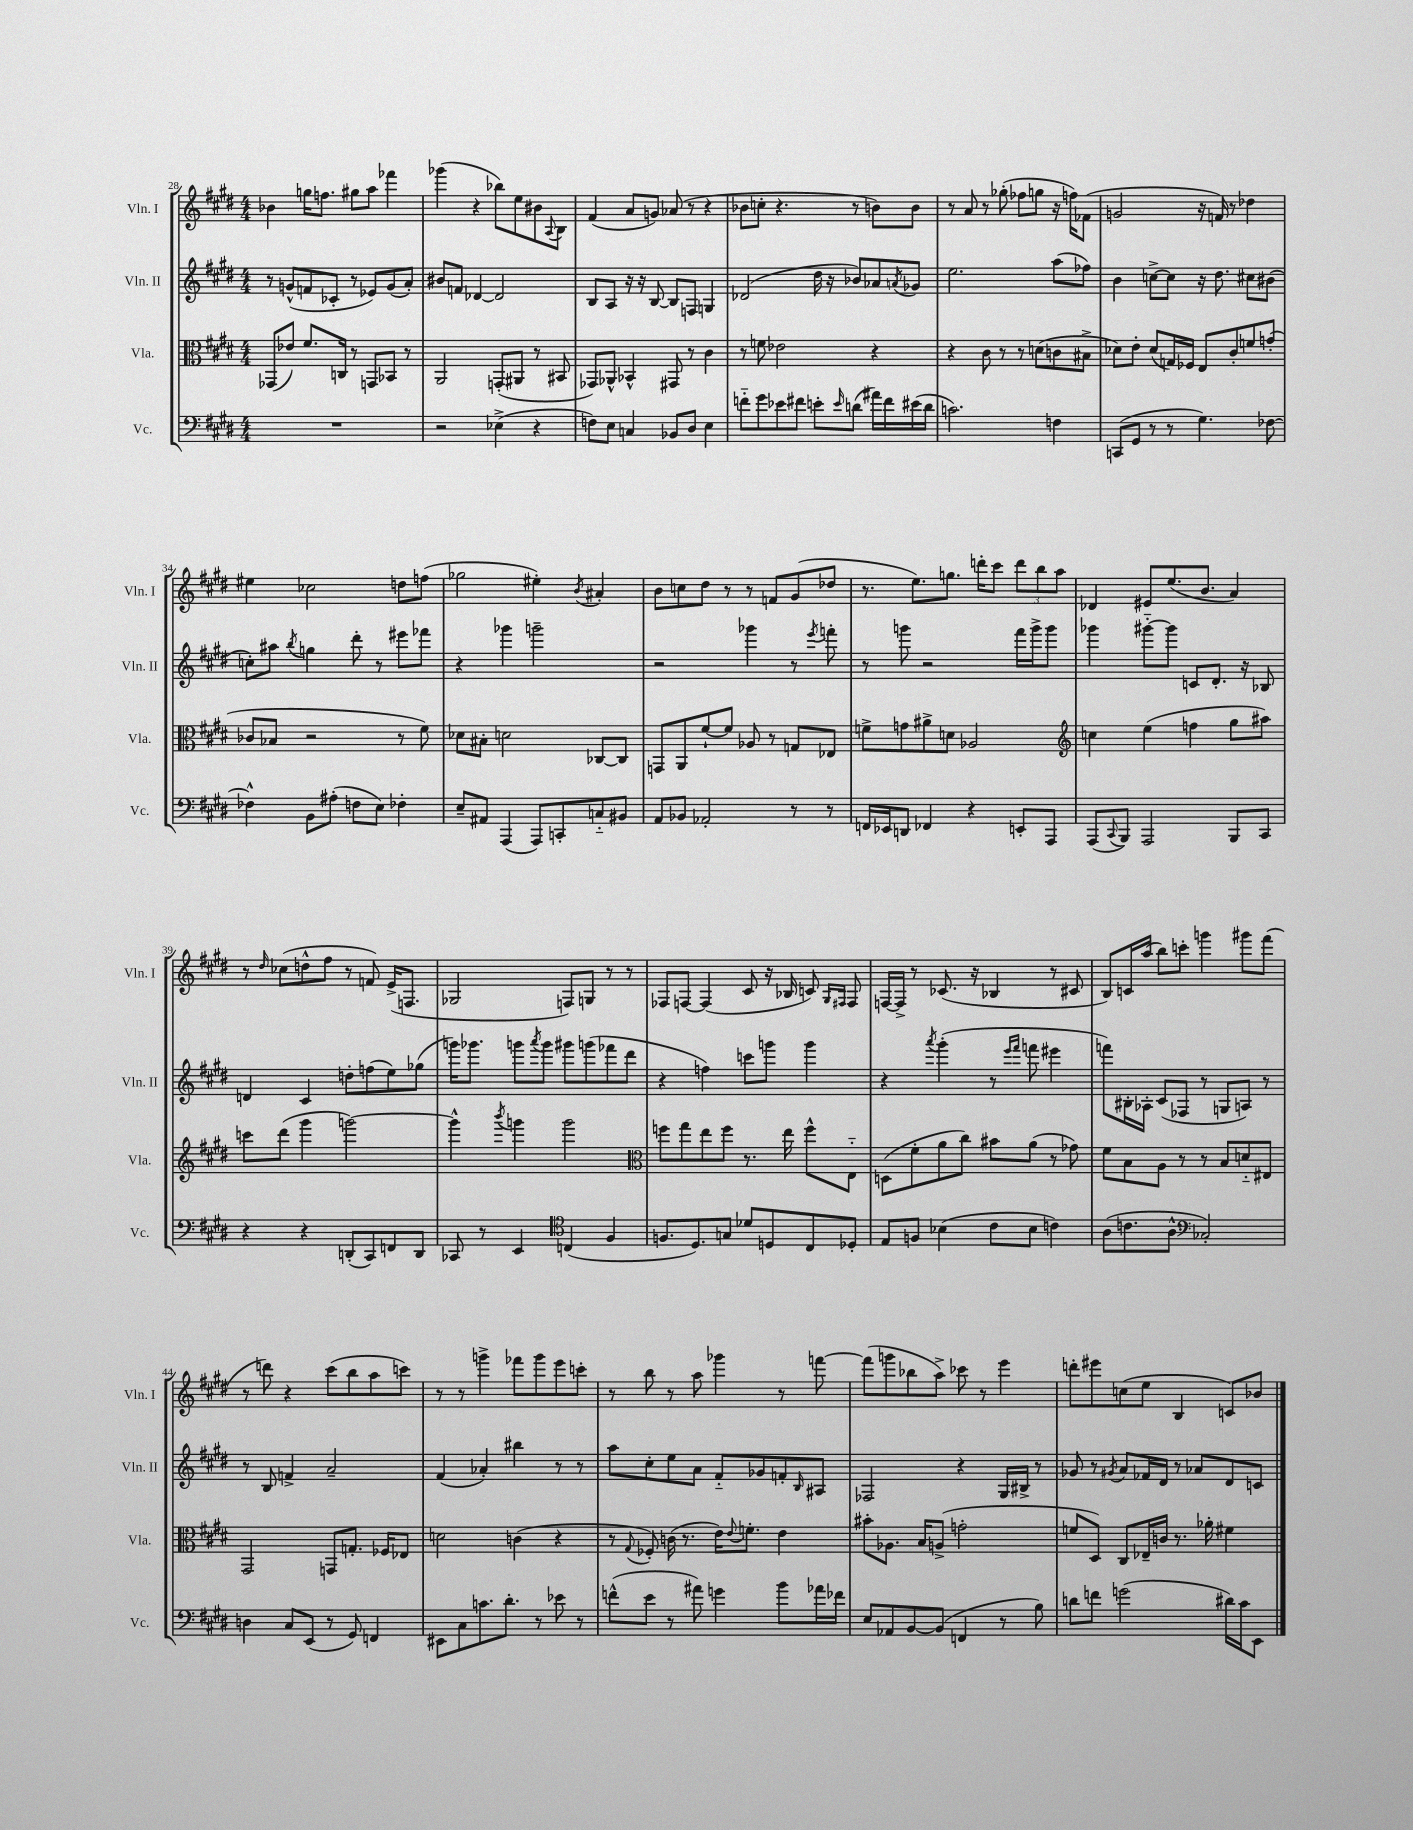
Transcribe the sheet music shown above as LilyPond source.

<<
\new StaffGroup <<
\new Staff = "s0" \with { instrumentName = "Vln. I" shortInstrumentName = "Vln. I" } {
    \clef treble \key e \major \numericTimeSignature \time 4/4
    bes'4 g''16 f''8. gis''8 a''8 fes'''4 |
    ges'''4( r4 bes''8) e''8 bis'8 \appoggiatura { a8 } b8 |
    fis'4( a'8 g'8) aes'8( r8 r4 |
    bes'8 c''8-. r4. r8 b'8) b'8 |
    r8 a'8 r8 ges''8-.( fes''8 g''8 r16 f''16) fes'8( |
    g'2 r16 f'16) r8 des''4 |
    eis''4 ces''2 d''8 f''8( |
    ges''2 eis''4-.) \acciaccatura { b'8 } ais'4-. |
    b'8 c''8 dis''8 r8 r8 f'8 gis'8( des''8 |
    r8. e''8.) g''8. d'''16-. cis'''8 \tuplet 3/2 { d'''8 b''8 a''8 } |
    des'4 eis'8 e''8.( b'8. a'4) |
    r8 \grace { dis''16 } ces''8( d''8-^ fis''8 r8 f'8) e'16->( f8. |
    ges2 f8) g8 r8 r8 |
    fes8 f8~ f4( cis'8 r16 bes16 c'8) \grace { gis16 fis16 } fis8 |
    f16~ f16-> r8 ces'8.( r16 bes4 r8 cis'8 |
    b8) c'16 a''16( b''8) c'''8-. g'''4 gis'''8 fis'''8( |
    r8 d'''8) r4 cis'''8( b''8 a''8 c'''8) |
    r8 r8 g'''4-> fes'''8 g'''8 e'''8 c'''8-. |
    r8 b''8 r8 a''8 ges'''4 r8 f'''8~ |
    f'''8( g'''8 bes''8 a''8->) ces'''8 r8 e'''4 |
    d'''8-. eis'''8 c''8( e''8 b4 c'8) bes'8 \bar "|." |
}
\new Staff = "s1" \with { instrumentName = "Vln. II" shortInstrumentName = "Vln. II" } {
    \clef treble \key e \major \numericTimeSignature \time 4/4
    r8 g'8-^( f'8 ces'8-. r8 ees'8) g'8( a'8-.) |
    bis'8 f'8 des'4~ des'2 |
    b8 a8 r16 r16 b8~ b8 f8 g4 |
    des'2( dis''16 r16 bes'8) aes'8 \acciaccatura { a'8 } ges'8 |
    e''2. a''8( fes''8) |
    b'4 c''8~-> c''8 r16 dis''8. cis''8 bis'8( |
    c''8-.) ais''8 \acciaccatura { b''8 } g''4 dis'''8-. r8 eis'''8 fes'''8 |
    r4 ges'''4 g'''2-- |
    r2 ges'''4 r8 \acciaccatura { e'''8 } f'''8-. |
    r8 g'''8 r2 fis'''16 g'''16-> g'''8 |
    ges'''4 gis'''8~-_ gis'''8 c'8 dis'8.-. r16 bes8 |
    d'4 cis'4 d''8-. f''8( e''8) ges''8( |
    g'''16) ges'''8. g'''8 \acciaccatura { a'''8 } g'''8 gis'''8 g'''8( fes'''8 dis'''8 |
    r4 f''4) c'''8 g'''8 g'''4 |
    r4 \acciaccatura { a'''8 } gis'''4-.( r8 \grace { e'''16 fis'''16 } f'''8 eis'''4 |
    f'''8) bis16-. aes16-. cis'8( fes8 r8 g8 a8) r8 |
    r8 b8 f'4-> a'2-- |
    fis'4( aes'4-.) bis''4 r8 r8 |
    a''8 cis''8-. e''8 a'8 fis'8-_ ges'8 f'8-. \grace { b16 } ais8 |
    fes2 r4 gis16 bis16-> r8 |
    ges'8 r8 \acciaccatura { gis'8 } a'8 fes'16 dis'16 r8 aes'8 dis'8 c'8 \bar "|." |
}
\new Staff = "s2" \with { instrumentName = "Vla." shortInstrumentName = "Vla." } {
    \clef alto \key e \major \numericTimeSignature \time 4/4
    ges,8( ees'8) fis'8. c16 r8 g,8 bes,8 r8 |
    a,2 g,8-.( ais,8 r8 bis,8 |
    ges,8) aes,8-^ bes,4-^ gis,8 r8 cis'4 |
    r8 f'8 ees'2 r4 |
    r4 cis'8 r8 r8 d'8( c'8 bis8-> |
    des'8) e'8-. des'8( g16) fes16 e8 cis'8-. f'8 g'8-.( |
    ces'8 bes8 r2 r8 fis'8) |
    des'8 bis8-. d'2 ces8~ ces8 |
    g,8 a,8 fis'8~-! fis'8 aes8 r8 g8 ees8 |
    f'8-> g'8 ais'8-> d'8 aes2 |
    \clef treble c''4 e''4( f''4 gis''8 ais''8) |
    c'''8 dis'''8( gis'''4 g'''2~) |
    g'''4-^ \acciaccatura { b'''8 } g'''4 g'''2 |
    \clef alto f''8 gis''8 e''8 f''8 r8. e''16 f''8-^ e8-_ |
    d8( fis'8-. a'8 cis''8) bis'8 a'8( r8 ges'8) |
    fis'8 b8 a8 r8 r8 b8 d'8-_ eis8 |
    gis,2 g,8 g8.-. fes16 ees8 |
    d'2 c'4( r4 |
    r8 \appoggiatura { gis8 } fes8-.) c'16( r8. e'16) \appoggiatura { e'8 } f'8.-. e'4 |
    bis'8-. aes8. b16 a8->( g'2-. |
    f'8 dis8) cis8 ees16-- c'16 r8. aes'16-. fis'4 \bar "|." |
}
\new Staff = "s3" \with { instrumentName = "Vc." shortInstrumentName = "Vc." } {
    \clef bass \key e \major \numericTimeSignature \time 4/4
    R1 |
    r2 ees4->( r4 |
    f8) e8 c4 bes,8 dis8 e4 |
    f'8-_ gis'8 ees'8 fis'8 e'8-. \grace { e'16 } d'8( ais'16) fis'16 eis'16( d'16 |
    c'2.) f4 |
    c,8( gis,8 r8 r8 gis4.) fes8~ |
    fes4-^ b,8 ais8-.( f8 e8) fes4-. |
    e8-- ais,8 a,,4( a,,8) c,8-. c8-_ bis,8 |
    a,8 bes,8 aes,2-. r8 r8 |
    f,16 ees,16 d,8 fes,4 r4 e,8-. a,,8 |
    a,,8( \appoggiatura { cis,8 } b,,8) a,,2 b,,8 cis,8 |
    r4 r4 d,8-.( cis,8) f,8 d,8 |
    ces,8 r8 e,4 \clef tenor c4( fis4 |
    f8. dis8.) g8 des'8 d8 cis8 des8-. |
    e8 f8 bes4( cis'8 bes8 c'4) |
    a8( c'8. a8.-^ \clef bass ces2-.) |
    d4 cis8 e,8( r8 gis,8) f,4 |
    eis,8 cis8 c'8. dis'8.-. r8 ees'8 r8 |
    f'8-^( e'8 r8 ais'8) g'4 b'8 aes'16 fes'16 |
    e8 aes,8 b,8~ b,8( f,4 r8 b8) |
    d'8 f'8 g'2( dis'16) cis'16 e,8 \bar "|." |
}
>>
>>
\layout { \context { \Score currentBarNumber = #28 } }
